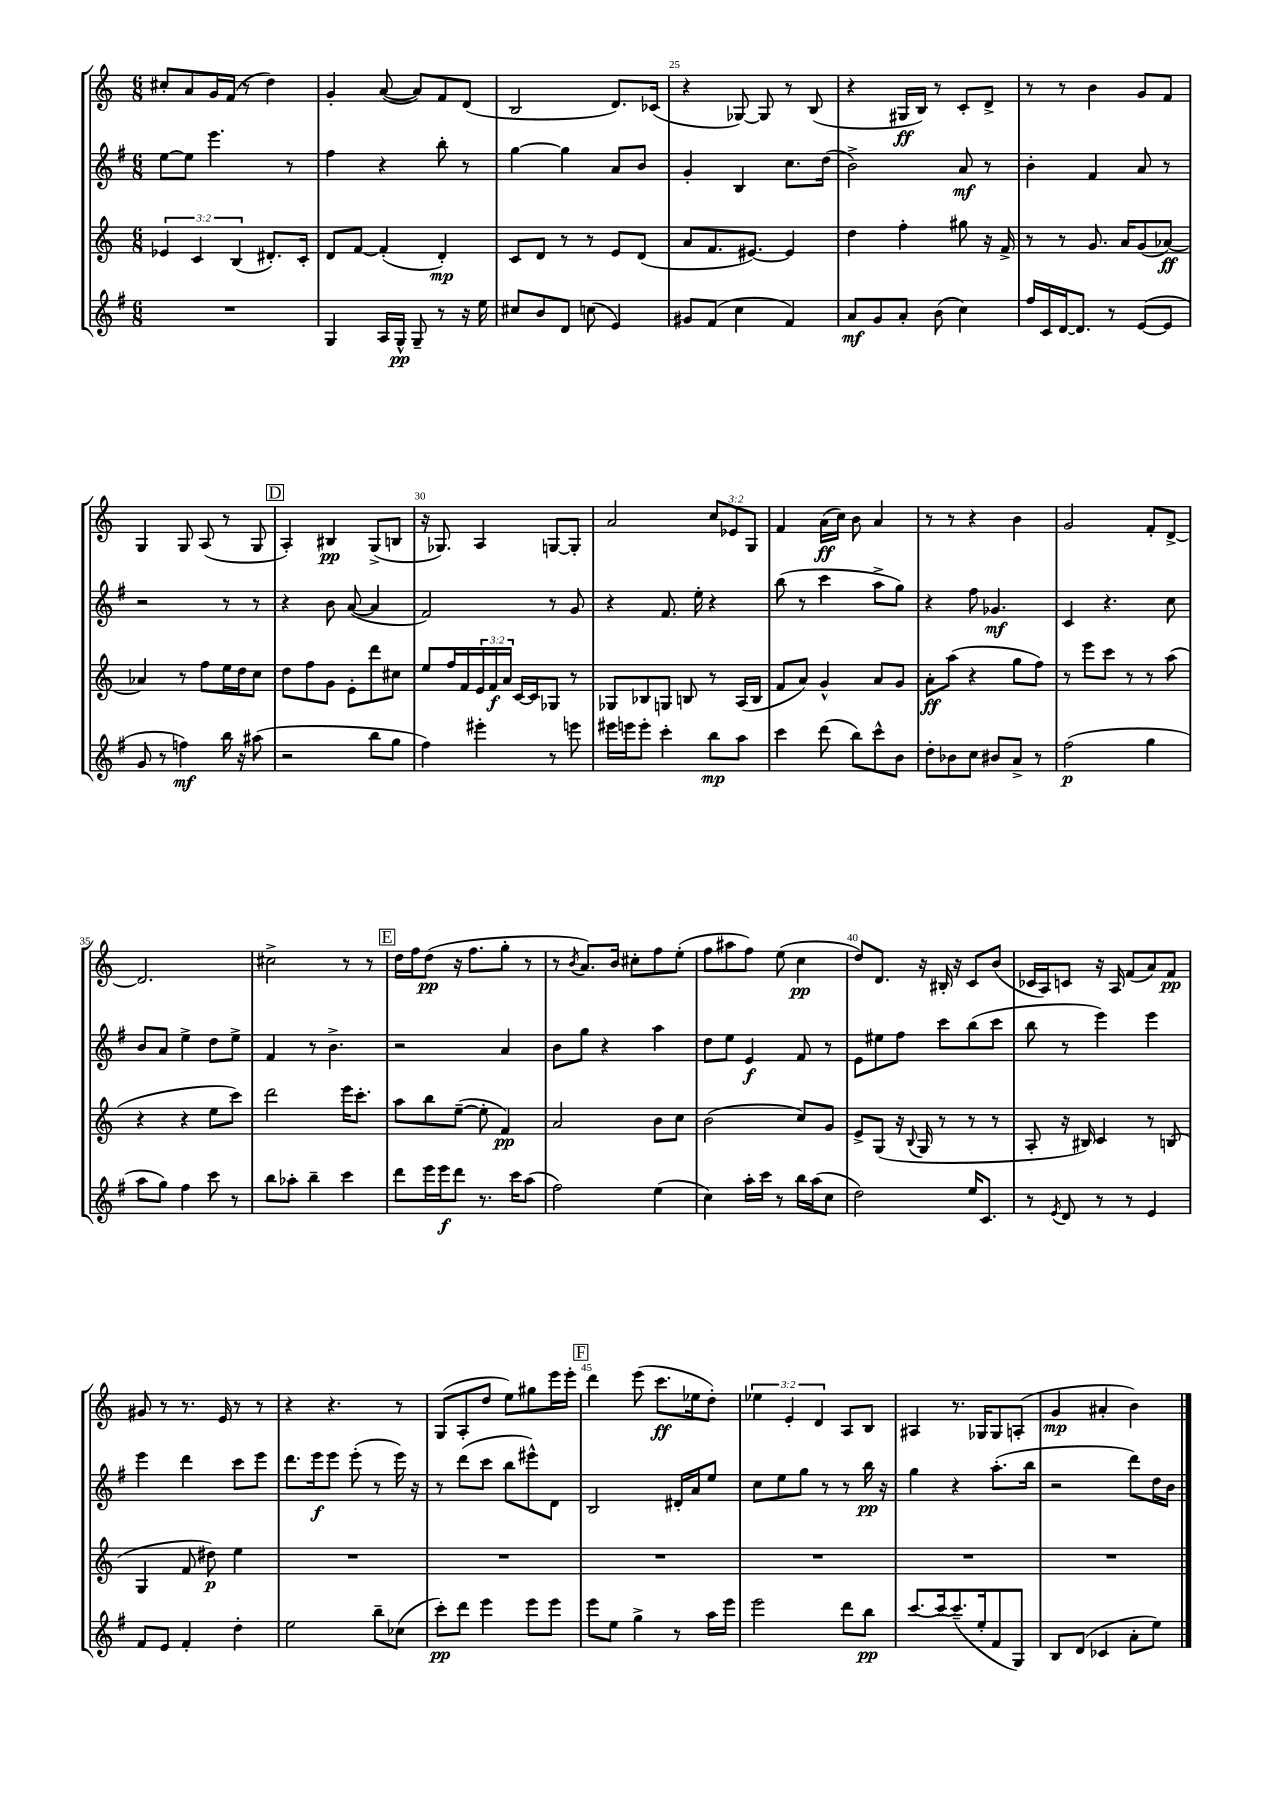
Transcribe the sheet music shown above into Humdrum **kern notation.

**kern	**dynam	**kern	**dynam	**kern	**dynam	**kern	**dynam
*part4	*part4	*part3	*part3	*part2	*part2	*part1	*part1
*staff4	*staff4	*staff3	*staff3	*staff2	*staff2	*staff1	*staff1
*clefG2	*	*clefG2	*	*clefG2	*	*clefG2	*
*k[f#]	*	*k[]	*	*k[f#]	*	*k[]	*
*M6/8	*	*M6/8	*	*M6/8	*	*M6/8	*
=22	=22	=22	=22	=22	=22	=22	=22
2.r	.	6e-X/	.	[8ee\L	.	8cc#X'/L	.
.	.	.	.	8ee\J]	.	8a/	.
.	.	6c/	.	.	.	.	.
.	.	.	.	4.eee\	.	16g/L	.
.	.	.	.	.	.	(16f/JJ	.
.	.	(6B/	.	.	.	.	.
.	.	.	.	.	.	8r	.
.	.	8.d#X'/L)	.	.	.	4dd\)	.
.	.	.	.	8r	.	.	.
.	.	16c'/Jk	.	.	.	.	.
=23	=23	=23	=23	=23	=23	=23	=23
4G/	.	8d/L	.	4ff#\	.	4g'/	.
.	.	[8f/J	.	.	.	.	.
16A/LL	.	(4f'/]	.	4r	.	([8a/	.
16G^^/JJ	pp	.	.	.	.	.	.
8G~/	.	.	.	.	.	8a/L])	.
8r	.	4d'/)	mp	8bb'\	.	8f/	.
16r	.	.	.	8r	.	(8d/J	.
16ee\	.	.	.	.	.	.	.
=24	=24	=24	=24	=24	=24	=24	=24
8cc#X/L	.	8c/L	.	[4gg\	.	2B/	.
8b/	.	8d/J	.	.	.	.	.
8d/J	.	8r	.	4gg\]	.	.	.
(8ccn\	.	8r	.	.	.	.	.
4e/)	.	8e/L	.	8a/L	.	8.d/L)	.
.	.	(8d/J	.	8b/J	.	.	.
.	.	.	.	.	.	(16c-X/Jk	.
=25	=25	=25	=25	=25	=25	=25	=25
8g#X/L	.	8a/L	.	4g'/	.	4r	.
(8f#/J	.	8.f/	.	.	.	.	.
4cc\	.	.	.	4B/	.	[8G-X/)	.
.	.	[8.e#X/J)	.	.	.	.	.
.	.	.	.	.	.	8G-/]	.
4f#/)	.	4e#/]	.	8.cc\L	.	8r	.
.	.	.	.	.	.	(8B/	.
.	.	.	.	(16dd\Jk	.	.	.
=26	=26	=26	=26	=26	=26	=26	=26
8a/L	mf	4dd\	.	2b^\)	.	4r	.
8g/	.	.	.	.	.	.	.
8a'/J	.	4ff'\	.	.	.	16G#X/LL	ff
.	.	.	.	.	.	16B/JJ)	.
(8b\	.	.	.	.	.	8r	.
4cc\)	.	8gg#X\	.	8a/	mf	8c'/L	.
.	.	16r	.	8r	.	8d^/J	.
.	.	16f^/	.	.	.	.	.
=27	=27	=27	=27	=27	=27	=27	=27
16ff#/LL	.	8r	.	4b'\	.	8r	.
16c/	.	.	.	.	.	.	.
[16d/J	.	8r	.	.	.	8r	.
8.d/J]	.	.	.	.	.	.	.
.	.	8.g/	.	4f#/	.	4b\	.
8r	.	.	.	.	.	.	.
.	.	16a/KL	.	.	.	.	.
([8e/L	.	(8g/	.	8a/	.	8g/L	.
8e/J]	.	[8a-X/J)	ff	8r	.	8f/J	.
!!LO:LB:g=z
=28	=28	=28	=28	=28	=28	=28	=28
8g/	.	4a-X/]	.	2r	.	4G/	.
8r	.	.	.	.	.	.	.
4ffn\)	mf	8r	.	.	.	8G/	.
.	.	8ff\L	.	.	.	(8A/	.
16bb\	.	16ee\L	.	8r	.	8r	.
16r	.	16dd\J	.	.	.	.	.
(8aa#X\	.	8cc\J	.	8r	.	8G/	.
!!LO:REH:place=s1:t=D
=29	=29	=29	=29	=29	=29	=29	=29
2r	.	8dd\L	.	4r	.	4A'/)	.
.	.	8ff\	.	.	.	.	.
.	.	8g\J	.	8b\	.	4B#X/	pp
.	.	8e'\L	.	([8a/	.	.	.
8bb\L	.	8ddd\	.	4a/]	.	(8G^/L	.
8gg\J	.	8cc#X\J	.	.	.	8Bn/J	.
=30	=30	=30	=30	=30	=30	=30	=30
4ff#\)	.	8ee/L	.	2f#/)	.	16r	.
.	.	.	.	.	.	8.G-X/)	.
.	.	16ff/L	.	.	.	.	.
.	.	16f/	.	.	.	.	.
4eee#X'\	.	24e/	.	.	.	4A/	.
.	.	24f/	f	.	.	.	.
.	.	24a/JJ	.	.	.	.	.
.	.	[16c/LL	.	.	.	.	.
.	.	16c/J]	.	.	.	.	.
8r	.	8G-X/J	.	8r	.	[8Gn/L	.
8eeen\	.	8r	.	8g/	.	8G'/J]	.
=31	=31	=31	=31	=31	=31	=31	=31
16eee#X\LL	.	8G-X/L	.	4r	.	2a/	.
16eeen\J	.	.	.	.	.	.	.
8eee'\J	.	8B-X/	.	.	.	.	.
4ccc'\	.	8Gn/J	.	8.f#/	.	.	.
.	.	8Bn/	.	.	.	.	.
.	.	.	.	16ee'\	.	.	.
8bb\L	mp	8r	.	4r	.	12cc/L	.
.	.	.	.	.	.	12e-X/	.
8aa\J	.	(16A/LL	.	.	.	.	.
.	.	.	.	.	.	12G/J	.
.	.	16B/JJ	.	.	.	.	.
=32	=32	=32	=32	=32	=32	=32	=32
4ccc\	.	8f/L	.	(8bb\	.	4f/	.
.	.	8a/J)	.	8r	.	.	.
(8ddd\	.	4g^^/	.	4ccc\	.	(16a\LL	ff
.	.	.	.	.	.	16cc\JJ)	.
8bb\L)	.	.	.	.	.	8b\	.
8ccc^^\	.	8a/L	.	8aa^\L	.	4a/	.
8b\J	.	8g/J	.	8gg\J)	.	.	.
=33	=33	=33	=33	=33	=33	=33	=33
8dd'\L	.	8a'\L	ff	4r	.	8r	.
8b-X\	.	(8aa\J	.	.	.	8r	.
8cc\J	.	4r	.	8ff#\	.	4r	.
8b#X/L	.	.	.	4.g-X/	mf	.	.
8a^/J	.	8gg\L	.	.	.	4b\	.
8r	.	8ff\J)	.	.	.	.	.
=34	=34	=34	=34	=34	=34	=34	=34
(2ff#\	p	8r	.	4c/	.	2g/	.
.	.	8eee\L	.	.	.	.	.
.	.	8ccc\J	.	4.r	.	.	.
.	.	8r	.	.	.	.	.
4gg\	.	8r	.	.	.	8f'/L	.
.	.	(8aa\	.	8cc\	.	[8d^/J	.
!!LO:LB:g=z
=35	=35	=35	=35	=35	=35	=35	=35
8aa\L	.	4r	.	8b/L	.	2.d/]	.
8gg\J)	.	.	.	8a/J	.	.	.
4ff#\	.	4r	.	4ee^\	.	.	.
8ccc\	.	8ee\L	.	8dd\L	.	.	.
8r	.	8ccc\J)	.	8ee^\J	.	.	.
=36	=36	=36	=36	=36	=36	=36	=36
8bb\L	.	2ddd\	.	4f#/	.	2cc#X^\	.
8aa-X'\J	.	.	.	.	.	.	.
4bb~\	.	.	.	8r	.	.	.
.	.	.	.	4.b^\	.	.	.
4ccc\	.	16eee\KL	.	.	.	8r	.
.	.	8.ccc'\J	.	.	.	.	.
.	.	.	.	.	.	8r	.
!!LO:REH:place=s1:t=E
=37	=37	=37	=37	=37	=37	=37	=37
8ddd\L	.	8aa\L	.	2r	.	16dd\LL	.
.	.	.	.	.	.	16ff\J	.
16eee\L	.	8bb\	.	.	.	(8dd\J	pp
16eee\J	f	.	.	.	.	.	.
8ddd\J	.	([8ee~\J	.	.	.	16r	.
.	.	.	.	.	.	8.ff\L	.
8.r	.	8ee'\]	.	.	.	.	.
.	.	4f/)	pp	4a/	.	8gg'\J	.
16ccc\KL	.	.	.	.	.	.	.
(8aa\J	.	.	.	.	.	8r	.
=38	=38	=38	=38	=38	=38	=38	=38
2ff#\)	.	2a/	.	8b\L	.	8r	.
.	.	.	.	.	.	8qb/	.
.	.	.	.	8gg\J	.	8.a/L)	.
.	.	.	.	4r	.	.	.
.	.	.	.	.	.	16b/Jk	.
.	.	.	.	.	.	8cc#X'\L	.
(4ee\	.	8b\L	.	4aa\	.	8ff\	.
.	.	8cc\J	.	.	.	(8ee'\J	.
=39	=39	=39	=39	=39	=39	=39	=39
4cc\)	.	(2b\	.	8dd\L	.	8ff\L	.
.	.	.	.	8ee\J	.	8aa#X\	.
16aa'\LL	.	.	.	4e/	f	8ff\J)	.
16ccc\JJ	.	.	.	.	.	.	.
8r	.	.	.	.	.	(8ee\	.
16bb\LL	.	8cc/L)	.	8f#/	.	4cc\	pp
(16aa\J	.	.	.	.	.	.	.
8cc\J	.	8g/J	.	8r	.	.	.
=40	=40	=40	=40	=40	=40	=40	=40
2dd\)	.	8e^/L	.	8e\L	.	8dd/L)	.
.	.	(8G/J	.	8ee#X\	.	8.d/J	.
.	.	16r	.	8ff#\J	.	.	.
.	.	8qqB/	.	.	.	.	.
.	.	16G/	.	.	.	16r	.
.	.	8r	.	8ccc\L	.	16B#X'/	.
.	.	.	.	.	.	16r	.
16ee/KL	.	8r	.	(8bb\	.	8c/L	.
8.c/J	.	.	.	.	.	.	.
.	.	8r	.	8ccc\J	.	(8b/J	.
=41	=41	=41	=41	=41	=41	=41	=41
8r	.	8A'/	.	8bb\	.	16c-X/LL	.
.	.	.	.	.	.	16A/J)	.
8qe/	.	.	.	.	.	.	.
8d/	.	16r	.	8r	.	8cn/J	.
.	.	16B#X/)	.	.	.	.	.
8r	.	4c/	.	4eee\)	.	16r	.
.	.	.	.	.	.	16A/	.
8r	.	.	.	.	.	(8f/L	.
4e/	.	8r	.	4eee\	.	8a/)	.
.	.	(8Bn/	.	.	.	8f/J	pp
!!LO:LB:g=z
=42	=42	=42	=42	=42	=42	=42	=42
8f#/L	.	4G/	.	4eee\	.	8g#X/	.
8e/J	.	.	.	.	.	8r	.
4f#'/	.	8f/	.	4ddd\	.	8.r	.
.	.	8dd#X\)	p	.	.	.	.
.	.	.	.	.	.	16e/	.
4dd'\	.	4ee\	.	8ccc\L	.	8r	.
.	.	.	.	8eee\J	.	8r	.
=43	=43	=43	=43	=43	=43	=43	=43
2ee\	.	2.r	.	8.ddd\L	.	4r	.
.	.	.	.	16eee\k	f	.	.
.	.	.	.	8eee\J	.	4.r	.
.	.	.	.	(8eee'\	.	.	.
8bb~\L	.	.	.	8r	.	.	.
(8cc-X\J	.	.	.	16eee\)	.	8r	.
.	.	.	.	16r	.	.	.
=44	=44	=44	=44	=44	=44	=44	=44
8ccc'\L)	pp	2.r	.	8r	.	(8G/L	.
8ddd\J	.	.	.	(8ddd\L	.	8A'/	.
4eee\	.	.	.	8ccc\J	.	8dd/J	.
.	.	.	.	8bb\L	.	8ee\L)	.
8eee\L	.	.	.	8eee#X^^\)	.	8gg#X\	.
8eee\J	.	.	.	8d\J	.	16eee\L	.
.	.	.	.	.	.	16eee'\JJ	.
!!LO:REH:place=s1:t=F
=45	=45	=45	=45	=45	=45	=45	=45
8eee\L	.	2.r	.	2B/	.	4ddd\	.
8ee\J	.	.	.	.	.	.	.
4gg^\	.	.	.	.	.	(8eee\	.
.	.	.	.	.	.	8.ccc\L	ff
8r	.	.	.	16d#X'/LL	.	.	.
.	.	.	.	16a/J	.	16ee-X\k	.
16aa\LL	.	.	.	8ee/J	.	8dd'\J)	.
16eee\JJ	.	.	.	.	.	.	.
=46	=46	=46	=46	=46	=46	=46	=46
2eee\	.	2.r	.	8cc\L	.	6ee-X\	.
.	.	.	.	8ee\	.	.	.
.	.	.	.	.	.	6e'/	.
.	.	.	.	8gg\J	.	.	.
.	.	.	.	.	.	6d/	.
.	.	.	.	8r	.	.	.
8ddd\L	.	.	.	8r	.	8A/L	.
8bb\J	pp	.	.	16bb\	pp	8B/J	.
.	.	.	.	16r	.	.	.
=47	=47	=47	=47	=47	=47	=47	=47
[8.ccc/L	.	2.r	.	4gg\	.	4A#X/	.
16ccc/k_	.	.	.	.	.	.	.
(8.ccc~/]	.	.	.	4r	.	8.r	.
16ee'/k	.	.	.	.	.	16G-X/KL	.
8f#/	.	.	.	(8.aa'\L	.	8G-/	.
8G/J)	.	.	.	.	.	(8An'/J	.
.	.	.	.	16bb\Jk	.	.	.
=48	=48	=48	=48	=48	=48	=48	=48
8B/L	.	2.r	.	2r	.	4g/	mp
(8d/J	.	.	.	.	.	.	.
4c-X/	.	.	.	.	.	4a#X'/	.
8a'\L	.	.	.	8ddd\L)	.	4b\)	.
8ee\J)	.	.	.	16dd\L	.	.	.
.	.	.	.	16b\JJ	.	.	.
==	==	==	==	==	==	==	==
*-	*-	*-	*-	*-	*-	*-	*-
